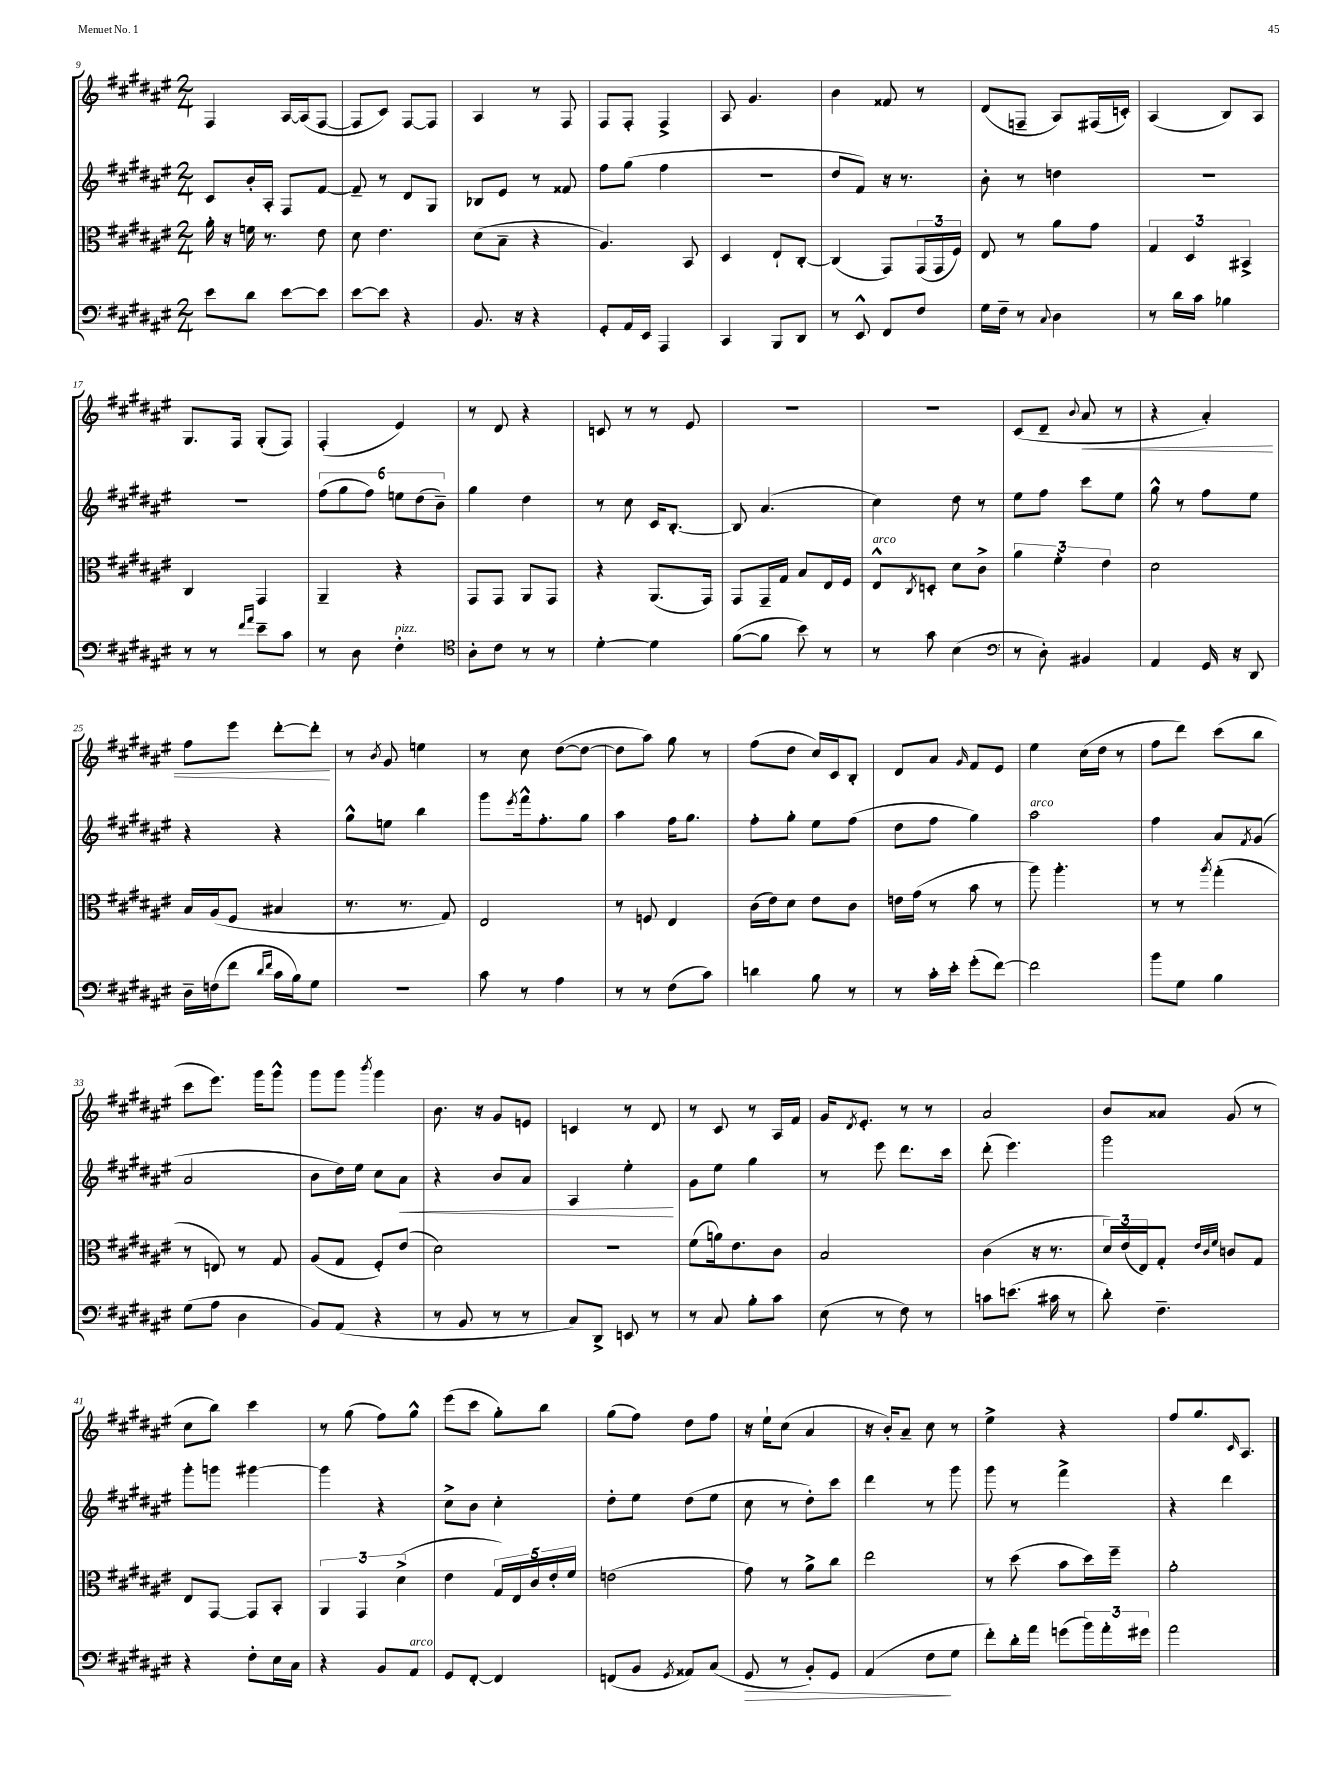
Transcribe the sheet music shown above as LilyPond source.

<<
\new StaffGroup <<
\new Staff = "s0" {
    \clef treble \key fis \major \numericTimeSignature \time 2/4
    fis4 ais16~ ais16( fis8~ |
    fis8 cis'8) fis8~ fis8 |
    ais4 r8 fis8 |
    fis8 fis8-. fis4-> |
    ais8 gis'4. |
    b'4 fisis'8 r8 |
    dis'8( f8-- ais8) fis16( c'16-.) |
    ais4( b8) ais8 |
    gis8. fis16 gis8-.( fis8) |
    fis4-.( eis'4) |
    r8 dis'8 r4 |
    c'8 r8 r8 eis'8 |
    R2 |
    R2 |
    cis'8( dis'8-- \appoggiatura { b'8 } ais'8\< r8 |
    r4 ais'4-.) |
    fis''8 eis'''8 dis'''8~-. dis'''8-.\! |
    r8 \acciaccatura { b'8 } gis'8 e''4 |
    r8 cis''8 dis''8~( dis''8~ |
    dis''8 ais''8) gis''8 r8 |
    fis''8( dis''8 cis''16) cis'16 b8-. |
    dis'8 ais'8 \grace { gis'16 } fis'8 eis'8 |
    eis''4 cis''16( dis''16 r8 |
    fis''8 dis'''8) cis'''8( b''8 |
    cis'''8 eis'''8.) gis'''16 gis'''8-^ |
    gis'''8 gis'''8 \acciaccatura { b'''8 } gis'''4 |
    b'8. r16 gis'8 e'8 |
    c'4 r8 dis'8 |
    r8 cis'8 r8 ais16 fis'16 |
    gis'16 \acciaccatura { dis'8 } eis'8.-. r8 r8 |
    ais'2 |
    b'8 aisis'8 gis'8( r8 |
    cis''8 b''8) cis'''4 |
    r8 gis''8( fis''8) gis''8-^ |
    eis'''8( cis'''8 gis''8-.) b''8 |
    gis''8( fis''8) dis''8 fis''8 |
    r16 eis''16-! cis''8( ais'4 |
    r16 b'16-.) ais'8-- cis''8 r8 |
    eis''4-> r4 |
    fis''8 gis''8. \grace { cis'16 } ais8. \bar "|." |
}
\new Staff = "s1" {
    \clef treble \key fis \major \numericTimeSignature \time 2/4
    cis'8 b'16-. ais16-. fis8 fis'8~ |
    fis'8-- r8 dis'8 gis8 |
    bes8 eis'8 r8 fisis'8 |
    fis''8 gis''8( fis''4 |
    r2 |
    dis''8 fis'8) r16 r8. |
    b'8-. r8 d''4 |
    R2 |
    R2 |
    \tuplet 6/4 { fis''8( gis''8 fis''8) e''8 dis''8( b'8--) } |
    gis''4 dis''4 |
    r8 cis''8 cis'16 b8.~-. |
    b8 ais'4.( |
    cis''4) dis''8 r8 |
    eis''8 fis''8 cis'''8 eis''8 |
    gis''8-^ r8 fis''8 eis''8 |
    r4 r4 |
    gis''8-^ e''8 b''4 |
    gis'''8 \acciaccatura { eis'''8 } fis'''16-^ fis''8.-. gis''8 |
    ais''4 fis''16 gis''8. |
    fis''8-. gis''8-. eis''8 fis''8( |
    dis''8 fis''8 gis''4) |
    ais''2^\markup { \italic "arco" } |
    fis''4 ais'8 \acciaccatura { fis'8 } gis'8( |
    ais'2 |
    b'8 dis''16) eis''16 cis''8 ais'8\< |
    r4 b'8 ais'8 |
    ais4 eis''4-.\! |
    gis'8 eis''8 gis''4 |
    r8 eis'''8 dis'''8. cis'''16 |
    dis'''8-.( eis'''4.) |
    gis'''2 |
    gis'''8-. g'''8 gis'''4~ |
    gis'''4 r4 |
    cis''8-> b'8 cis''4-. |
    dis''8-. eis''8 dis''8( eis''8 |
    cis''8 r8 dis''8-.) cis'''8 |
    dis'''4 r8 gis'''8 |
    gis'''8 r8 fis'''4-> |
    r4 dis'''4 \bar "|." |
}
\new Staff = "s2" {
    \clef alto \key fis \major \numericTimeSignature \time 2/4
    ais'16-. r16 f'16 r8. eis'8 |
    dis'8 eis'4. |
    dis'8( b8-- r4 |
    ais4.) b,8 |
    dis4 eis8-! cis8~-. |
    cis4( gis,8) \tuplet 3/2 { gis,16( gis,16 fis16) } |
    eis8 r8 ais'8 gis'8 |
    \tuplet 3/2 { gis4 dis4 bis,4-> } |
    cis4 gis,4 |
    ais,4-- r4 |
    gis,8 gis,8 ais,8 gis,8 |
    r4 ais,8.( gis,16) |
    gis,8 gis,16-- gis16 b8 eis16 fis16 |
    eis8-^^\markup { \italic "arco" } \acciaccatura { cis8 } d8-. dis'8 cis'8-> |
    \tuplet 3/2 { ais'4 fis'4-. eis'4 } |
    dis'2 |
    b16 ais16( fis8 bis4 |
    r8. r8. gis8) |
    eis2 |
    r8 f8 eis4 |
    cis'16( eis'16) dis'8 eis'8 cis'8 |
    e'16 gis'16( r8 b'8 r8 |
    ais''8) ais''4.-. |
    r8 r8 \acciaccatura { ais''8 } gis''4-.( |
    r8 e8) r8 gis8 |
    ais8( gis8 fis8-.) eis'8( |
    dis'2) |
    r2 |
    fis'8( a'16) eis'8. cis'8 |
    b2 |
    cis'4( r16 r8. |
    \tuplet 3/2 { dis'16) eis'16( eis16) } gis8-. \grace { eis'32 cis'32 fis'32 } c'8 gis8 |
    eis8 gis,8~ gis,8 b,8-. |
    \tuplet 3/2 { ais,4 gis,4 dis'4->( } |
    eis'4 \tuplet 5/4 { gis16) eis16 cis'16 eis'16-. fis'16 } |
    e'2( |
    gis'8) r8 ais'8-> cis''8 |
    eis''2 |
    r8 dis''8( b'8 dis''16) fis''16-- |
    ais'2-. \bar "|." |
}
\new Staff = "s3" {
    \clef bass \key fis \major \numericTimeSignature \time 2/4
    eis'8 dis'8 eis'8~ eis'8 |
    eis'8~ eis'8 r4 |
    b,8. r16 r4 |
    gis,8-. ais,16 eis,16 ais,,4 |
    cis,4 b,,8 dis,8 |
    r8 eis,8-^ fis,8 fis8 |
    gis16 fis16-- r8 \appoggiatura { cis8 } dis4 |
    r8 dis'16 cis'16 bes4 |
    r8 r8 \grace { fis'16 ais'16 } eis'8-- cis'8 |
    r8 dis8 fis4-.^\markup { \italic "pizz." } |
    \clef tenor ais8-. cis'8 r8 r8 |
    dis'4~-. dis'4 |
    fis'8~( fis'8 b'8) r8 |
    r8 gis'8 b4( |
    \clef bass r8 dis8-.) bis,4 |
    ais,4 gis,16 r16 dis,8 |
    dis16-- f16( fis'8 \grace { dis'16 fis'16 } cis'16 b16) gis8 |
    R2 |
    cis'8 r8 ais4 |
    r8 r8 fis8( cis'8) |
    d'4 b8 r8 |
    r8 cis'16-. eis'16-. gis'8-.( fis'8~) |
    fis'2 |
    b'8 gis8 b4 |
    gis8( ais8 dis4 |
    b,8) ais,8( r4 |
    r8 b,8 r8 r8 |
    cis8) dis,8-> e,8 r8 |
    r8 cis8 b8-. cis'8 |
    eis8( r8 fis8) r8 |
    c'8 e'8.( cis'16 r8 |
    dis'8-.) fis4.-- |
    r4 fis8-. eis16 cis16 |
    r4 b,8 ais,8^\markup { \italic "arco" } |
    gis,8 fis,8~-. fis,4 |
    f,8( b,8 \acciaccatura { gis,8 } aisis,8) cis8( |
    gis,8\> r8 b,8-.) gis,8 |
    ais,4( fis8\! gis8 |
    fis'8-.) dis'16-. ais'16 g'8( \tuplet 3/2 { b'16) ais'16-. gis'16 } |
    ais'2 \bar "|." |
}
>>
>>
\layout { \context { \Score currentBarNumber = #9 } }
